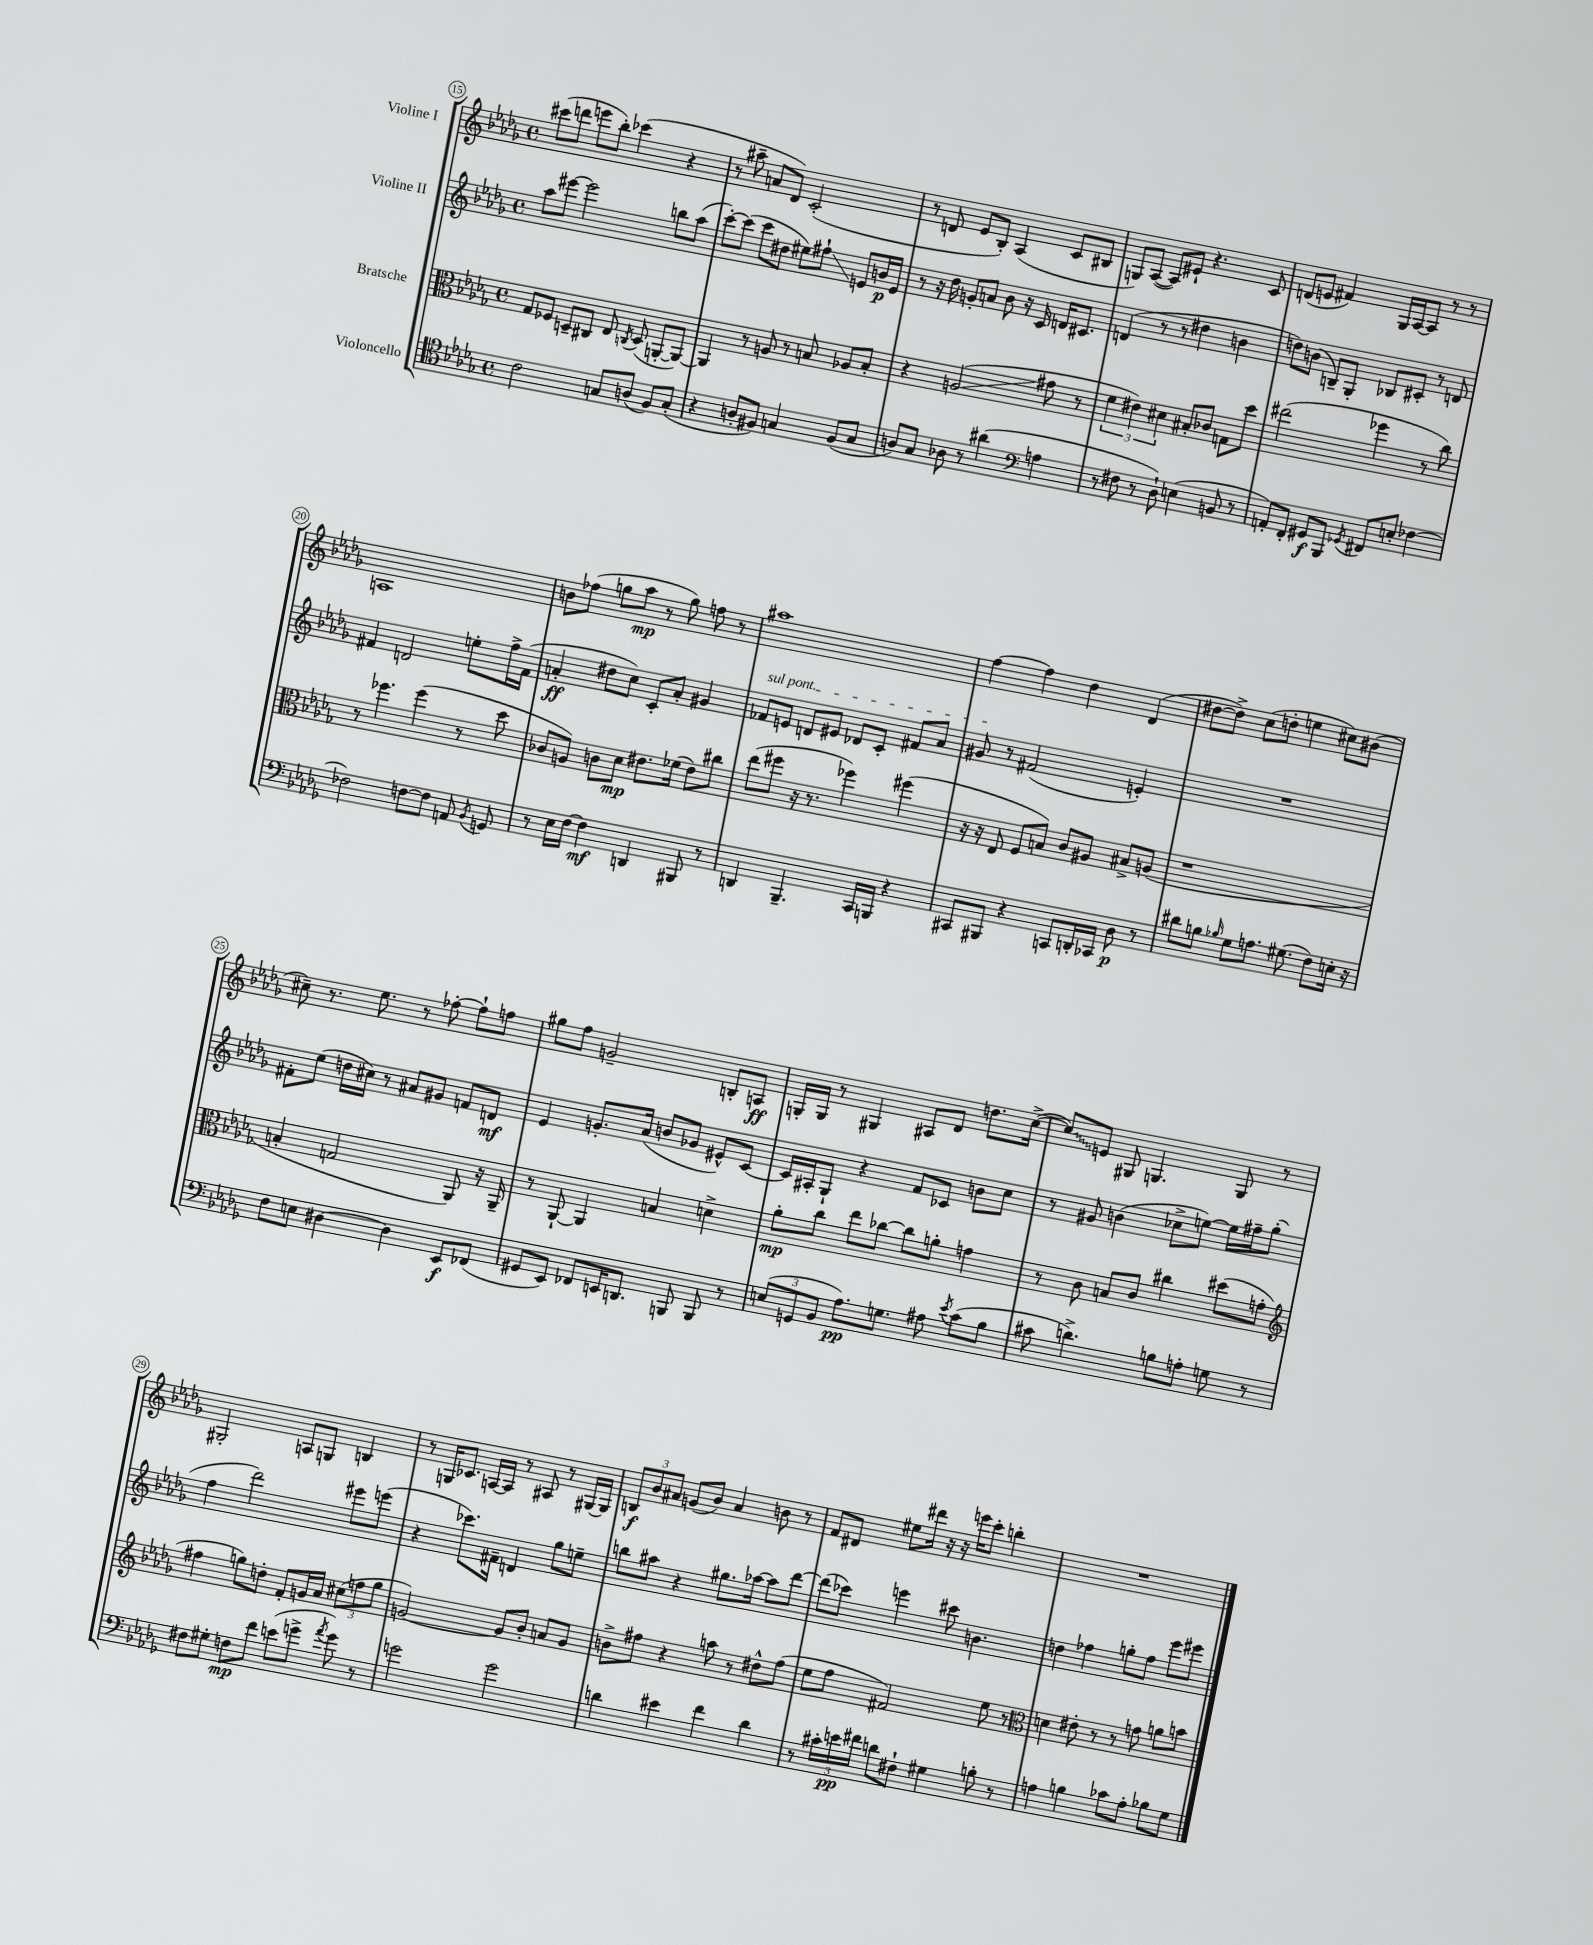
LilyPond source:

<<
\new StaffGroup <<
\new Staff = "s0" \with { instrumentName = "Violine I" } {
    \clef treble \key des \major \defaultTimeSignature \time 4/4
    \autoBeamOff cis'''8[( d'''8] e'''8[ bes''8]-.) ces'''4( r4 |
    r8 ais''8-- a'8[ des'8]) c'2-.( |
    r8 d'8 ees'8[ bes8]-.) aes4( c'8[ bis8] |
    g8[) aes8]~( aes8[) eis'8]-! r4. c'8 |
    d'8[( e'8] fis'4) ges16[ aes16~ aes8] r8 r8 |
    a1 |
    b'8[ fes''8]( g''8[ aes''8]\mp r8 g''8) f''8 r8 |
    ais''1 |
    f''4~ f''4 des''4 des'4( |
    dis''8[~ dis''8]->) c''8[( d''8]-. e''4 cis''8[) bis'8]( |
    cis''8--) r8. ees''8. r8 fes''8~-. fes''8[-! f''8] |
    gis''8[ f''8] g'2-- b8[-. a8]\ff |
    g16[-. g16] r8 gis4 ais8[ des'8] d''8.[ c''16]~->( |
    \once \override Glissando.style = #'zigzag c''8[\glissando) e'8] gis8 g4. g8 r8 |
    gis2-. a8[ g8] b4 |
    r8 g16[ ces'8.] a16[~ a16] r8 ais8 r8 gis16[~ gis16] |
    \tuplet 3/2 { b8[\f bes'8 ais'8] } g'8[( bes'8]) ais'4 b'8 r8 |
    f'8[ dis'8] eis''8[ dis'''16] r16 r16 e'''16[ c'''8]-. b''4-. |
    R1 \bar "|." |
}
\new Staff = "s1" \with { instrumentName = "Violine II" } {
    \clef treble \key des \major \defaultTimeSignature \time 4/4
    \autoBeamOff aes''8[ eis'''8]~ eis'''2 b''8[ aes''8]( |
    c'''8[~-.) c'''8]( c'''8[ dis''8] eis''8[) fis''8]-!\glissando e'8[ b'16\p e'16] |
    r8 r16 des''16 g'8[-. a'8] bes'8 r16 c'16 d'16[ cis'8.] |
    d'4( r8 r8 dis''4 b'4 |
    d''8[) b'8]( b8[--) ges8]-. bes8[ cis'8]-. r8 d'8 |
    fis'4 d'2 e''8[-. f''16-> fis'16]( |
    a'4-.\ff dis''8[ c''8]) c'8[-. a'8]-. gis'4 |
    \once \override TextSpanner.bound-details.left.text = \markup { \italic "sul pont." } fes'8[\startTextSpan e'8] d'8[ eis'8] des'8[ c'8]-. fis'8[ aes'8] |
    gis'8\stopTextSpan r8 fis'2( e'4-.) |
    R1 |
    fis'8[-. ees''8]( d''16[ cis''16]) r8 ais'8[ gis'8] f'8[ d'8]\mf |
    ees'4 g'8.[-. aes'16]( b'8[ ges'8] eis'8[-^) c'8]~ |
    c'16[ ais16-. ges8]-! r4 f'8[ ces'8] b'8[ c''8] |
    r8 gis'8 b'4( ces''8[-> e''8]~) e''16[ fis''16-- ges''8]-.( |
    f''4 des'''2) eis'''8[ e'''8]( |
    r4 ces'''8.[) fis'16]-- d'4 ges''8[ e''8]-- |
    b''8[ ais''8] r4 gis''8.[ aes''16]~ aes''8[ des'''8]~ |
    des'''8[( ces'''8]) e'''4 cis'''8 b'4. |
    d''4 fes''4 g''8[-. fes''8] ees'''8[ eis'''8] \bar "|." |
}
\new Staff = "s2" \with { instrumentName = "Bratsche" } {
    \clef alto \key des \major \defaultTimeSignature \time 4/4
    \autoBeamOff ges8[ fes8] d8[-- cis8] ees8 \acciaccatura { c8 } d8( a,8[~-. a,8]~) |
    a,4 r8 a8 r8 b8 aes8[ b8]-. |
    r4 a2\glissando( gis'8 r8 |
    \tuplet 3/2 { f'4 eis'4) dis'4 } bis8[-. ces'8] g8[ des''8] |
    eis''2( fes''4 r8 c''8) |
    r8 fes''4. fes''4( r8 des''8 |
    ces'8[ a8]) c'8[ des'8]\mp eis'8.[ fes'16]( eis'8[) cis''8] |
    ees''8[( fis''8] r16 r8. fes''4) fis''4( |
    r16 r16 ees8 f8[ b8]) c'8[ ais8] bis8[-> a8]( |
    r1 |
    b4-. g2 aes,8) r16 aes,16-- |
    r8 aes,8~-! aes,4 b4 d'4-> |
    aes'8[-.\mp c''8] ees''8[ ces''8]~ ces''8[ a'8]-. g'4 |
    r8 c'8 b8[ c'8] cis''4 dis''8[( g'8]-. |
    \clef treble fis''4 g''8[) d''8]-. f'8[-. g'16 aes'16] \tuplet 3/2 { cis''8[( f''8 g''8] } |
    g'2~) g'8[ bes'8]-. a'8[ g'8] |
    b'8[-> fis''8] r4 a''8 r8 dis''8[-^ fis''8]( |
    ees''8[ f''8] fis'2) ees''8 r8 |
    \clef alto d'4 eis'8-. r8 r8 g'8 a'8[ b'8] \bar "|." |
}
\new Staff = "s3" \with { instrumentName = "Violoncello" } {
    \clef tenor \key des \major \defaultTimeSignature \time 4/4
    \autoBeamOff c'2 g8[ a8]( f8[) g8]-.( |
    r4 a8[-. fis8]) g4 fis8[( g8] |
    a8[) ges8] aes8 r8 ais'4( \clef bass a4 |
    r8 fis8 r8 des8-!) e4( b,8 r8 |
    a,8[-.) f,8]-. gis,8[\f bes,,8] \acciaccatura { ges,8 } fis,8[ e8]-. fes4~ |
    fes2 f8[~ f8] a,8 \acciaccatura { bes,8 } g,8 |
    r8 ees16[ f16]~ f4\mf d,4 bis,,8 r8 |
    d,4 bes,,4.-- c,16[ b,,16] r4 |
    cis,8[ bis,,8] r4 c,8[ d,16-. ces,16] des8\p r8 |
    dis'8[ b8] \grace { bes16 } ges8[ a8.] gis8.( f8[) e16]-. r16 |
    f8[ e8] dis4~ dis4 ees,8[\f fes,8]( |
    gis,8[ ees,8]) fes,8[ e,16 d,8.] b,,8 b,,8 r8 |
    \tuplet 3/2 { e8[( g,8 bes,8] } aes8.[\pp) g8.] ais8 \acciaccatura { ees'8 } c'8[( bes8] |
    cis'8 d'4.->) b8[ a8]-. g8 r8 |
    fis8[ gis8]-. f8[\mp f'8] e'8[( g'8]-> \acciaccatura { aes'8 } g'8) r8 |
    g'2 g'2 |
    d'4 eis'4 f'4 d'4 |
    r8 \tuplet 3/2 { cis'16[-. e'16\pp fis'16] } d'8[ fis8]-! gis4 b8-. r8 |
    a4 b4 ces'8[ a8]-. bes8[ ges8] \bar "|." |
}
>>
>>
\layout { \context { \Score currentBarNumber = #15 \override BarNumber.stencil = #(make-stencil-circler 0.1 0.3 ly:text-interface::print) } }
